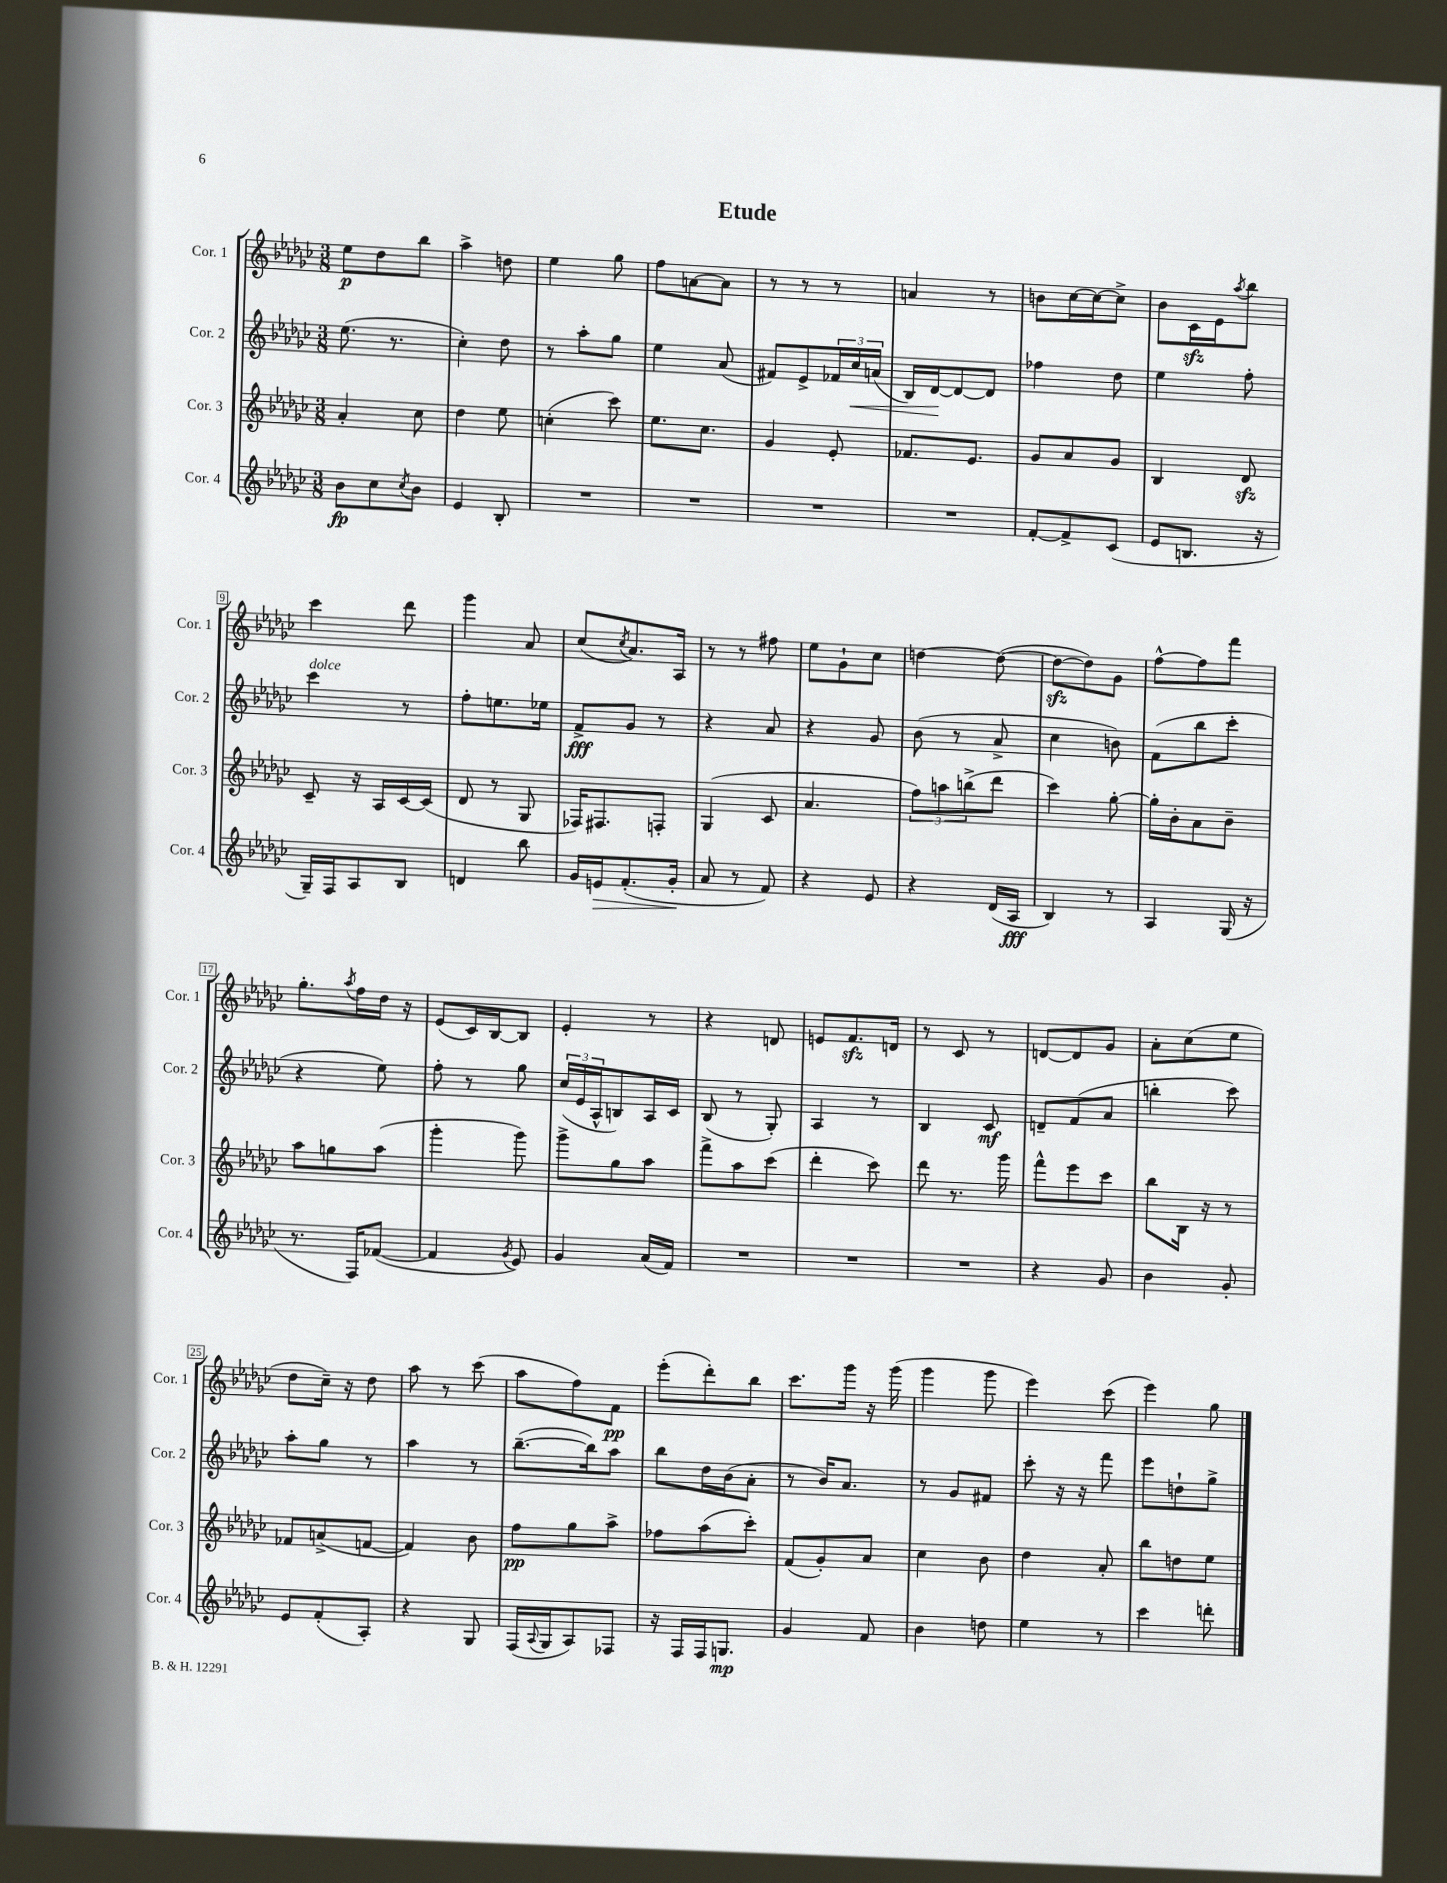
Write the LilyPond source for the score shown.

\header { title = "Etude" }
<<
\new StaffGroup <<
\new Staff = "s0" \with { instrumentName = "Cor. 1" shortInstrumentName = "Cor. 1" } {
    \clef treble \key ges \major \numericTimeSignature \time 3/8
    ees''8\p des''8 bes''8 |
    aes''4-> d''8 |
    ees''4 ges''8 |
    f''8 a'8~ a'8 |
    r8 r8 r8 |
    a'4 r8 |
    b'8 ces''16~ ces''16~ ces''8-> |
    bes'8 ces'16\sfz ees'16 \acciaccatura { aes''8 } bes''8 |
    ces'''4 des'''8 |
    ges'''4 aes'8 |
    ces''8( \acciaccatura { ces''8 } aes'8.) aes16 |
    r8 r8 fis''8 |
    ees''8 ges'8-! ces''8 |
    d''4~ d''8~( |
    d''8~\sfz d''8) ges'8 |
    f''8~-^ f''8 f'''8 |
    ges''8.-. \acciaccatura { aes''8 } f''16 des''16 r16 |
    ees'8( ces'16) bes16~ bes8 |
    ees'4-. r8 |
    r4 d'8 |
    e'8 f'8.\sfz d'16 |
    r8 ces'8 r8 |
    d'8~ d'8 ges'8 |
    aes'8-. ces''8( ees''8 |
    des''8 ces''16--) r16 des''8 |
    aes''8 r8 ces'''8( |
    aes''8 f''8) f'8\pp |
    ees'''8-.( des'''8-.) bes''8 |
    ces'''8. ges'''16 r16 ges'''16( |
    ges'''4 ges'''8 |
    ees'''4) ces'''8( |
    ees'''4) ges''8 \bar "|." |
}
\new Staff = "s1" \with { instrumentName = "Cor. 2" shortInstrumentName = "Cor. 2" } {
    \clef treble \key ges \major \numericTimeSignature \time 3/8
    ees''8.( r8. |
    ces''4-.) des''8 |
    r8 aes''8-. ges''8 |
    ees''4 aes'8( |
    fis'8) ees'8-> \tuplet 3/2 { fes'16 ces''16\< a'16( } |
    bes16) des'16~\! des'8~ des'8 |
    fes''4 des''8 |
    ees''4 f''8-. |
    ces'''4^\markup { \italic "dolce" } r8 |
    f''8-. e''8. ees''16 |
    f'8->\fff ges'8 r8 |
    r4 aes'8 |
    r4 ges'8 |
    bes'8( r8 aes'8-> |
    ces''4 b'8) |
    f'8( bes''8 ces'''8-. |
    r4 ees''8) |
    f''8-. r8 ges''8 |
    \tuplet 3/2 { ces''16( ees'16 aes16-^ } b8) aes16 ces'16 |
    bes8( r8 ges8-.) |
    aes4 r8 |
    bes4 ces'8\mf |
    d'8-- f'8( aes'8 |
    b''4-. ces'''8) |
    aes''8-. ges''8 r8 |
    aes''4 r8 |
    bes''8.~--( bes''16) aes''8 |
    bes''8 des''16 bes'16( aes'8-. |
    r8 bes'16) aes'8. |
    r8 ges'8 fis'8 |
    ces'''8-. r16 r16 f'''8 |
    ees'''8 d''8-! ges''8-> \bar "|." |
}
\new Staff = "s2" \with { instrumentName = "Cor. 3" shortInstrumentName = "Cor. 3" } {
    \clef treble \key ges \major \numericTimeSignature \time 3/8
    aes'4-. ces''8 |
    des''4 ees''8 |
    c''4-.( ces'''8) |
    ees''8. ces''8. |
    ges'4 ees'8-. |
    fes'8. ees'8. |
    ges'8 aes'8 ges'8 |
    bes4 des'8\sfz |
    ces'8-- r16 aes16 ces'16~ ces'16( |
    des'8 r8 ges8 |
    fes16) fis8. f8-. |
    ges4( ces'8 |
    aes'4. |
    \tuplet 3/2 { f''8) a''8 b''8->( } des'''8 |
    ces'''4) ges''8~-. |
    ges''16-. bes'16-. aes'8 bes'8-- |
    aes''8 g''8 aes''8( |
    ges'''4-. ges'''8) |
    ges'''8-> ges''8 aes''8 |
    f'''8-> aes''8 ces'''8( |
    des'''4-. ces'''8) |
    des'''8 r8. ges'''16 |
    f'''8-^ ees'''8 ces'''8 |
    bes''8 bes16 r16 r8 |
    fes'8 a'8->( f'8~ |
    f'4) bes'8 |
    f''8\pp ges''8 aes''8-> |
    fes''8 aes''8( ces'''8-.) |
    f'8( ges'8-.) aes'8 |
    ces''4 bes'8 |
    des''4 aes'8-. |
    bes''8 d''8 ees''8 \bar "|." |
}
\new Staff = "s3" \with { instrumentName = "Cor. 4" shortInstrumentName = "Cor. 4" } {
    \clef treble \key ges \major \numericTimeSignature \time 3/8
    bes'8\fp ces''8 \acciaccatura { ces''8 } bes'8 |
    ees'4 bes8-. |
    R4. |
    R4. |
    R4. |
    R4. |
    f'8~-. f'8-> ces'8( |
    ees'8 b8. r16 |
    ges16--) f16 aes8 bes8 |
    d'4 bes''8 |
    ges'16 e'16\> f'8.-.( ges'16-.\! |
    aes'8 r8 f'8) |
    r4 ees'8 |
    r4 des'16( aes16\fff |
    bes4) r8 |
    aes4 ges16( r16 |
    r8. f16) fes'8~( |
    fes'4 \acciaccatura { ges'8 } ees'8) |
    ges'4 aes'16( f'16) |
    R4. |
    R4. |
    R4. |
    r4 ges'8 |
    bes'4 ges'8-. |
    ees'8 f'8-.( aes8-.) |
    r4 ges8 |
    f16( \appoggiatura { aes8 } ges16 aes8) fes8 |
    r16 f16 f16 g8.\mp |
    ges'4 f'8 |
    bes'4 d''8 |
    ees''4 r8 |
    ces'''4 d'''8-. \bar "|." |
}
>>
>>
\layout { \context { \Score \override BarNumber.stencil = #(make-stencil-boxer 0.1 0.3 ly:text-interface::print) } }
